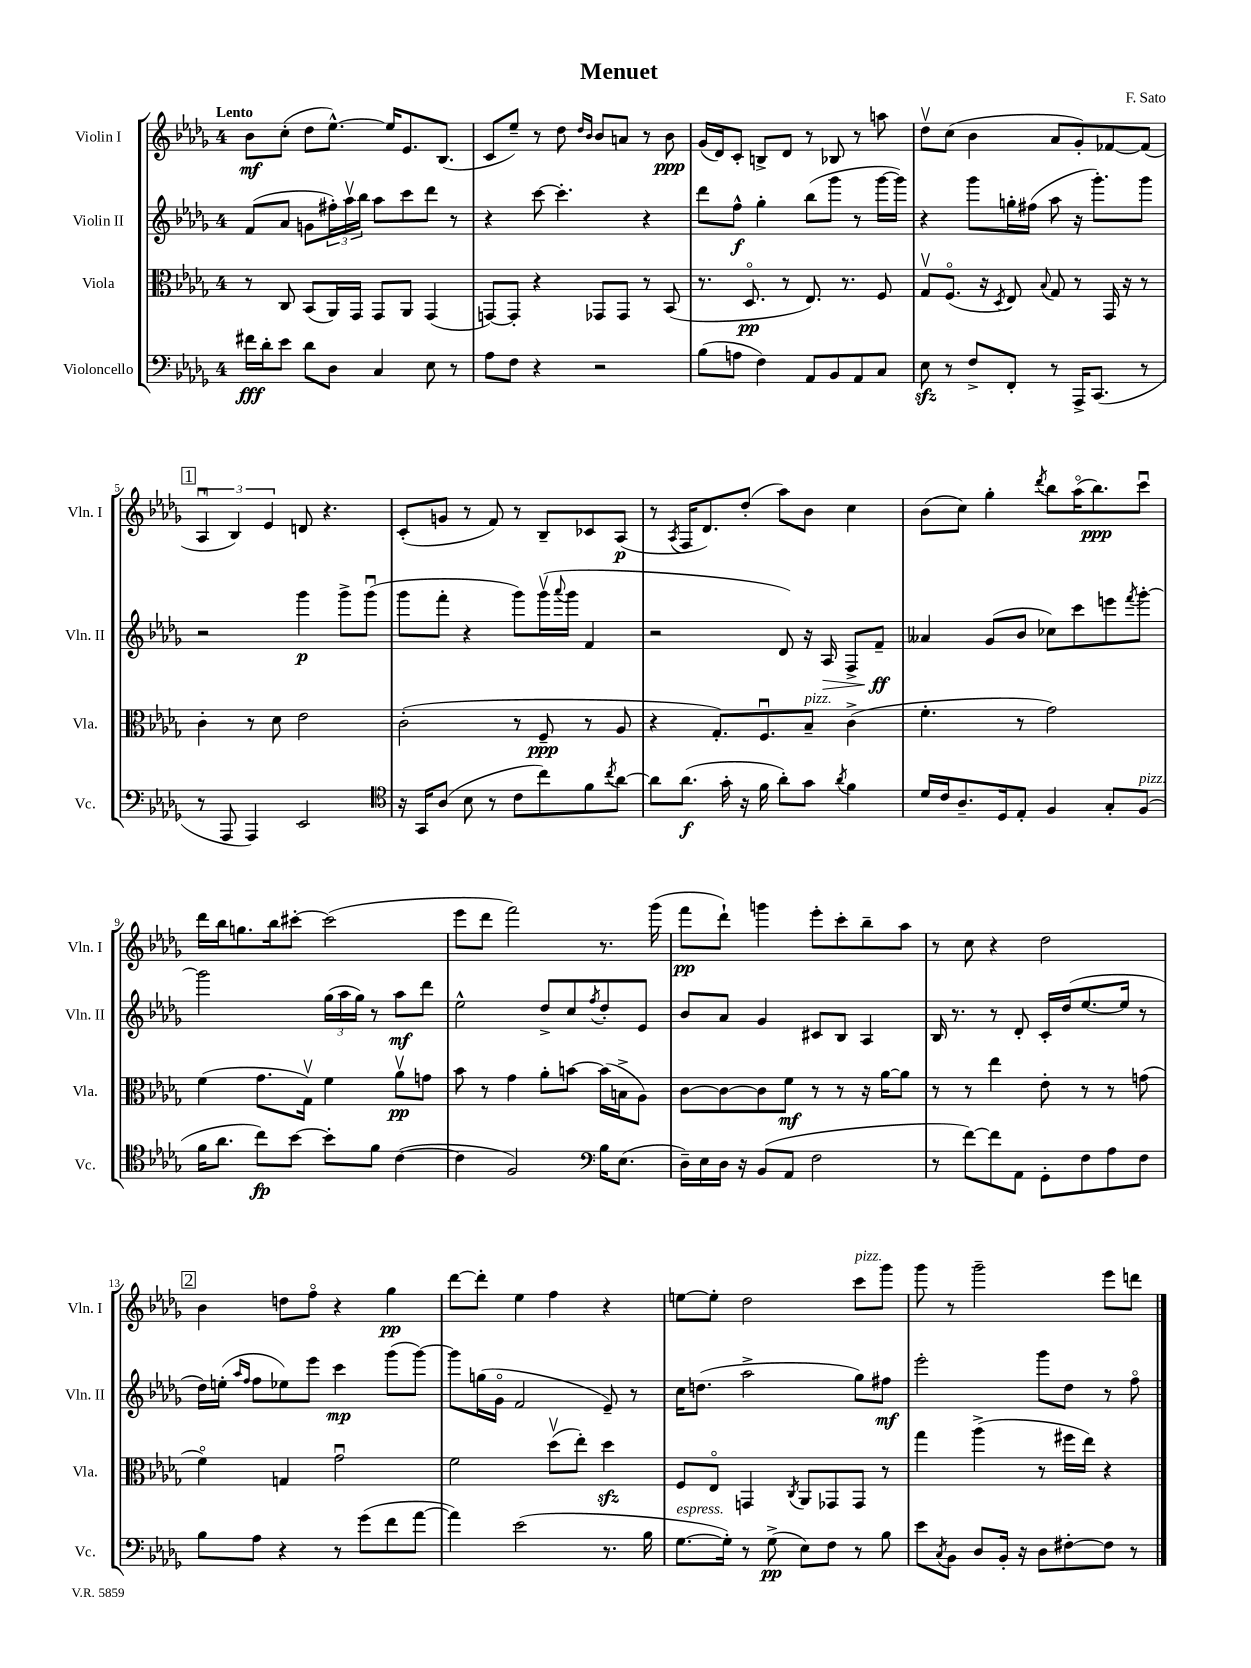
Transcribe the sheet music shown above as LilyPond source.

\header { title = "Menuet" composer = "F. Sato" }
<<
\new StaffGroup <<
\new Staff = "s0" \with { instrumentName = "Violin I" shortInstrumentName = "Vln. I" } {
    \clef treble \key des \major \once \override Staff.TimeSignature.style = #'single-digit \time 4/4 \tempo "Lento"
    bes'8\mf c''8-.( des''8 ees''8.~-^) ees''16 ees'8. bes8.( |
    c'8 ees''8--) r8 des''8 \grace { des''16 bes'16 } bes'8 a'8 r8 bes'8\ppp |
    ges'16( des'16) c'8-. b8-> des'8 r8 bes8 r8 a''8 |
    des''8\upbow c''8( bes'4 aes'8 ges'8-.) fes'8~ fes'8( |
    \mark \markup { \box "1" } \tuplet 3/2 { aes4\downbow bes4) ees'4 } d'8 r4. |
    c'8-.( g'8 r8 f'8) r8 bes8-- ces'8 aes8\p( |
    r8 \acciaccatura { aes8 } f16 des'8.) des''8-.( aes''8) bes'8 c''4 |
    bes'8( c''8) ges''4-. \acciaccatura { des'''8 } bes''8 aes''16\flageolet( bes''8.\ppp) c'''8\downbow |
    des'''16 bes''16 g''8. bes''16 cis'''8~-. cis'''2( |
    ees'''8 des'''8 f'''2) r8. ges'''16( |
    f'''8\pp des'''8-!) g'''4 ees'''8-. c'''8-. bes''8-- aes''8 |
    r8 c''8 r4 des''2 |
    \mark \markup { \box "2" } bes'4 d''8 f''8\flageolet r4 ges''4\pp |
    des'''8~ des'''8-. ees''4 f''4 r4 |
    e''8~ e''8-. des''2 c'''8^\markup { \italic "pizz." } ges'''8 |
    ges'''8 r8 ges'''2-- ees'''8 d'''8 \bar "|." |
}
\new Staff = "s1" \with { instrumentName = "Violin II" shortInstrumentName = "Vln. II" } {
    \clef treble \key des \major \once \override Staff.TimeSignature.style = #'single-digit \time 4/4
    f'8( aes'8 g'8 \tuplet 3/2 { fis''16-.) aes''16\upbow bes''16 } aes''8 c'''8 des'''8 r8 |
    r4 c'''8~ c'''4.-. r4 |
    des'''8 f''8-^\f ges''4-. bes''8( ges'''8 r8 ges'''16~ ges'''16) |
    r4 ges'''8 g''16-. fis''16( aes''8 r16 ges'''8.-.) ges'''8 |
    \mark \markup { \box "1" } r2 ges'''4\p ges'''8-> ges'''8\downbow( |
    ges'''8 f'''8-. r4 ges'''8) ges'''16\upbow( \appoggiatura { aes'''8 } ges'''16 f'4 |
    r2 des'8) r16 aes16\> f8-> f'8--\ff\! |
    aeses'4 ges'8( bes'8 ces''8) c'''8 e'''8 \acciaccatura { f'''8 } ges'''8~-. |
    ges'''2 \tuplet 3/2 { ges''16( aes''16 ges''16) } r8 aes''8\mf des'''8 |
    ees''2-^ des''8-> c''8 \acciaccatura { f''8 } des''8-. ees'8 |
    bes'8 aes'8 ges'4 cis'8 bes8 aes4 |
    bes16 r8. r8 des'8-. c'16-. des''16( ees''8.~ ees''16 r8 |
    \mark \markup { \box "2" } des''16) e''16-.( \grace { aes''16 f''16 } f''8 ees''8) ees'''8 c'''4\mp ges'''8( ges'''8~) |
    ges'''8 g''16( ges'16\flageolet f'2 ees'8--) r8 |
    c''16 d''8.( aes''2-> ges''8) fis''8\mf |
    ees'''2-. ges'''8 des''8 r8 f''8\flageolet \bar "|." |
}
\new Staff = "s2" \with { instrumentName = "Viola" shortInstrumentName = "Vla." } {
    \clef alto \key des \major \once \override Staff.TimeSignature.style = #'single-digit \time 4/4
    r8 c8 bes,8( aes,16) ges,16 ges,8 aes,8 ges,4( |
    g,8~) g,8-. r4 ges,8 ges,8 r8 bes,8( |
    r8. des8.\flageolet\pp r8 ees8.) r8. f8 |
    ges8\upbow f8.\flageolet( r16 \acciaccatura { des8 } ees8) \appoggiatura { bes8 } ges8 r8 ges,16 r16 r8 |
    \mark \markup { \box "1" } c'4-. r8 des'8 ees'2 |
    c'2-.( r8 f8--\ppp r8 aes8 |
    r4 ges8.-.) f8.\downbow bes8--^\markup { \italic "pizz." } c'4->( |
    f'4.-. r8 ges'2) |
    f'4( ges'8. ges16\upbow) f'4 aes'8\upbow\pp g'8 |
    bes'8 r8 ges'4 aes'8-. b'8~ b'16( b16-> aes8) |
    c'8~ c'8~ c'8 f'8\mf r8 r8 r16 aes'16~ aes'8 |
    r8 r8 ees''4 ees'8-. r8 r8 g'8( |
    \mark \markup { \box "2" } f'4\flageolet) g4 ges'2\downbow |
    f'2 des''8\upbow( ees''8-.) des''4\sfz |
    f8 ees8\flageolet g,4 \acciaccatura { c8 } aes,8 ges,8 ges,8 r8 |
    ges''4 aes''4->( r8 fis''16 ees''16) r4 \bar "|." |
}
\new Staff = "s3" \with { instrumentName = "Violoncello" shortInstrumentName = "Vc." } {
    \clef bass \key des \major \once \override Staff.TimeSignature.style = #'single-digit \time 4/4
    fis'16\fff des'16-. ees'8 des'8 des8 c4 ees8 r8 |
    aes8 f8 r4 r2 |
    bes8( a8 f4) aes,8 bes,8 aes,8 c8 |
    ees8\sfz r8 f8-> f,8-. r8 aes,,16-> c,8.( r8 |
    \mark \markup { \box "1" } r8 aes,,8 aes,,4) ees,2 |
    \clef tenor r16 ges,16 aes8( bes8 r8 c'8 c''8) f'8 \acciaccatura { c''8 } aes'8~ |
    aes'8 aes'8.\f( ges'16-. r16 f'16 aes'8-.) ges'8 \acciaccatura { aes'8 } f'4 |
    des'16 c'16 aes8.-- des16 ees8-. f4 ges8-. f8^\markup { \italic "pizz." }( |
    f'16 aes'8. c''8\fp) bes'8~ bes'8-. f'8 c'4~( |
    c'4 f2) \clef bass bes16 ees8.( |
    des16--) ees16 des16 r16 bes,8( aes,8 f2 |
    r8 f'8~) f'8 aes,8 ges,8-. f8 aes8 f8 |
    \mark \markup { \box "2" } bes8 aes8 r4 r8 ges'8( f'8 aes'8~ |
    aes'4) ees'2( r8. bes16 |
    ges8.~^\markup { \italic "espress." } ges16-.) r8 ges8->\pp( ees8) f8 r8 bes8 |
    ees'8 \acciaccatura { c8 } bes,8 des8 bes,16-. r16 des8 fis8~-. fis8 r8 \bar "|." |
}
>>
>>
